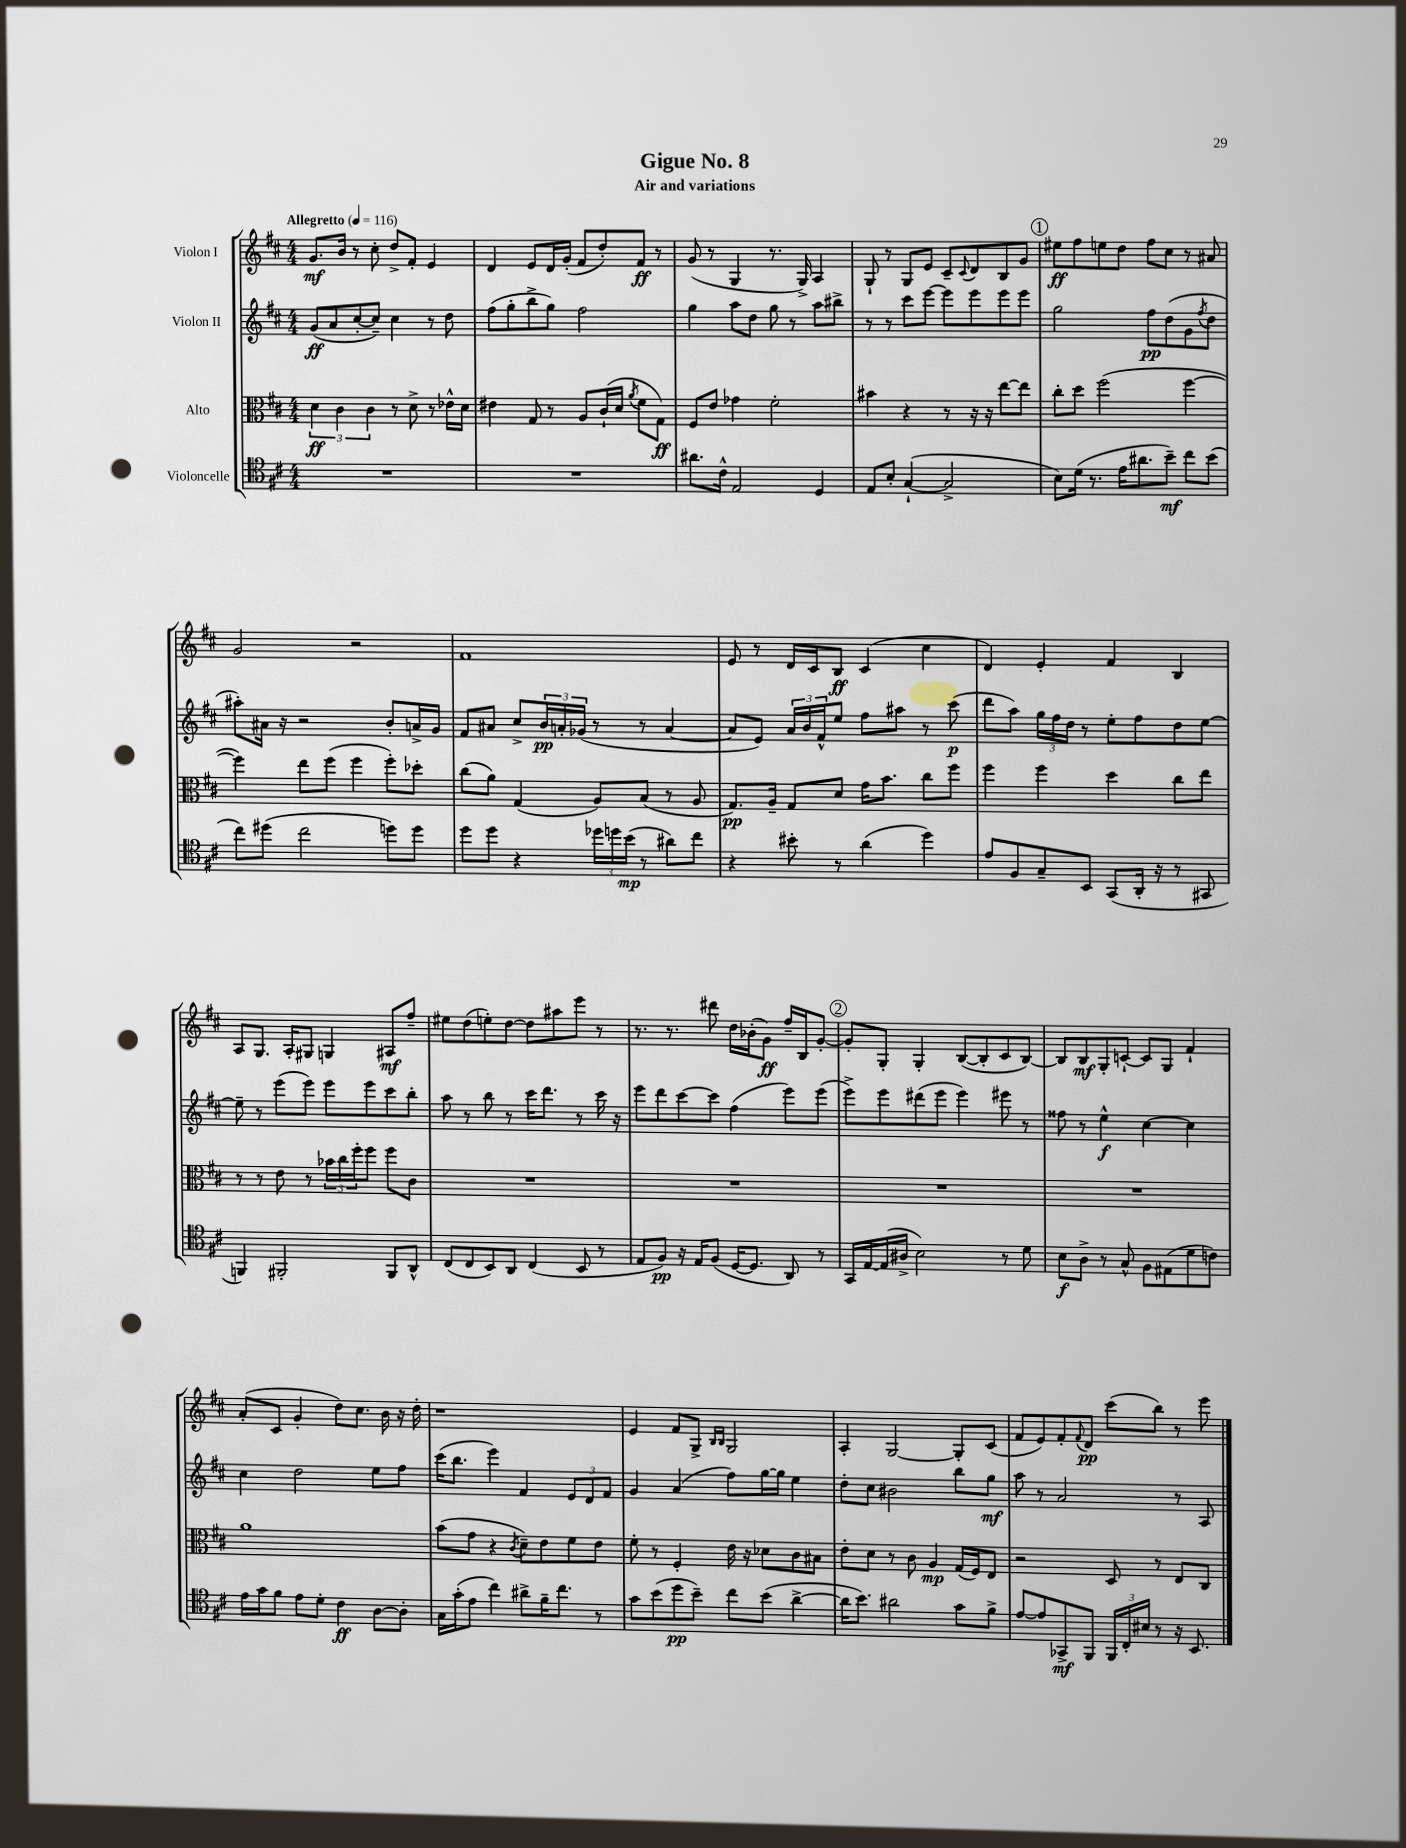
\header { title = "Gigue No. 8" subtitle = "Air and variations" }
<<
\new StaffGroup <<
\new Staff = "s0" \with { instrumentName = "Violon I" } {
    \clef treble \key d \major \numericTimeSignature \time 4/4 \tempo "Allegretto" 4 = 116
    g'8.\mf b'16 r8 cis''8-. d''8-> fis'8-. e'4 |
    d'4 e'8 d'16 g'16-.( fis'8 d''8-.) fis'8\ff r8 |
    g'8( r8 g4 r8. g16->) a4 |
    g8-! r8 g8 e'8 cis'8-- \appoggiatura { cis'8 } d'8 b8 g'8 |
    \mark \markup { \circle "1" } eis''8\ff fis''8 e''8 d''8 fis''8 cis''8 r8 ais'8 |
    g'2 r2 |
    fis'1 |
    e'8 r8 d'16 cis'16 b8\ff cis'4( cis''4 |
    d'4) e'4-. fis'4 b4 |
    a8 g8. a16-. gis8 g4 ais8\mf fis''8-- |
    eis''8 d''8( e''8-.) d''8~ d''8 ais''8 e'''8 r8 |
    r8. r8. dis'''8 d''16 bes'16-.( g'8\ff) fis''16-- b16 g'8~-. |
    \mark \markup { \circle "2" } g'8-. g8-. g4-. b8~( b8-. cis'8 b8~) |
    b8 b8\mf g8-. c'8~-! c'8 g8 fis'4-! |
    a'8-.( cis'8 g'4-. d''8) cis''8. b'16 r16 d''16-. |
    r1 |
    e'4 fis'8 g8-> \grace { b16 b16 } g2 |
    a4-. g2~ g8-. cis'8( |
    fis'8 e'8) fis'8-. \appoggiatura { fis'8 } d'8\pp cis'''8( b''8) r8 e'''8 \bar "|." |
}
\new Staff = "s1" \with { instrumentName = "Violon II" } {
    \clef treble \key d \major \numericTimeSignature \time 4/4
    g'8\ff( a'8 cis''8~-. cis''8--) cis''4 r8 d''8 |
    fis''8( g''8-. b''8-> g''8) fis''2 |
    g''4 a''8 d''8 g''8 r8 a''8 bis''8-> |
    r8 r8 cis'''8 e'''8~ e'''8 e'''8 e'''8 e'''8 |
    \mark \markup { \circle "1" } g''2 fis''8\pp d''8( g'8 \acciaccatura { fis''8 } d''8 |
    ais''8-.) ais'16 r16 r2 b'8-. a'16-> g'16 |
    fis'8 ais'8 cis''8-> \tuplet 3/2 { b'16\pp a'16-. ges'16( } r8 r8 a'4~ |
    a'8 e'8) \tuplet 3/2 { a'16 b'16 fis'16-^ } e''8 fis''8 ais''8 r8 cis'''8\p( |
    d'''8 a''8) \tuplet 3/2 { g''16 fis''16 d''16 } r8 e''8-. fis''8 d''8 e''8~ |
    e''8-- r8 e'''8( e'''8) e'''8 e'''8 cis'''8 b''8-. |
    a''8 r8 b''8 r8 cis'''16 d'''8. r8 cis'''16 r16 |
    e'''8 d'''8 cis'''8~ cis'''8 fis''4( e'''8) e'''8( |
    \mark \markup { \circle "2" } e'''8->) e'''8 dis'''8( e'''8 e'''4) eis'''8 r8 |
    fisis''8 r8 e''4-^\f cis''4~ cis''4 |
    cis''4 d''2 e''8 fis''8 |
    cis'''16( b''8. e'''4) fis'4 \tuplet 3/2 { e'8 d'8 fis'8 } |
    g'4 a'4( fis''8) g''16~ g''16 e''4 |
    d''8-. cis''8 bis'2 b''8 g''8\mf |
    a''8 r8 a'2 r8 a8 \bar "|." |
}
\new Staff = "s2" \with { instrumentName = "Alto" } {
    \clef alto \key d \major \numericTimeSignature \time 4/4
    \tuplet 3/2 { d'4\ff cis'4 cis'4 } r8 d'8-> r8 ees'16-^ d'16 |
    eis'4 g8 r8 a8 cis'16-!( d'16 \acciaccatura { a'8 } fis'8 g8\ff) |
    fis8 e'8 ges'4 fis'2-. |
    bis'4 r4 r8 r16 r16 e''8~ e''8 |
    \mark \markup { \circle "1" } cis''8-. d''8 fis''2( fis''4~ |
    fis''4) e''8 fis''8( fis''4 fis''8-.) des''8-. |
    cis''8( a'8) g4( a8) b8( r8 a8 |
    g8.\pp) a16-- g8 d'8 g'16 b'8. cis''8 fis''8 |
    fis''4 fis''4 d''4 cis''8 e''8 |
    r8 r8 e'8 r8 \tuplet 3/2 { bes'16 cis''16 fis''16-. } fis''8 fis''8 cis'8 |
    R1 |
    R1 |
    \mark \markup { \circle "2" } R1 |
    R1 |
    a'1 |
    b'8( g'8 r4 \acciaccatura { cis'8 } d'8--) e'8 fis'8 e'8 |
    fis'8-. r8 fis4-. e'16 r16 des'8 cis'8 bis8 |
    e'8-. d'8 r8 cis'8 a4\mp g16( fis16) e8 |
    r2 d8 r8 e8 cis8 \bar "|." |
}
\new Staff = "s3" \with { instrumentName = "Violoncelle" } {
    \clef tenor \key d \major \numericTimeSignature \time 4/4
    R1 |
    R1 |
    ais'8. cis'16-^ e2 d4 |
    e8 b8-. g4~-!( g2-> |
    \mark \markup { \circle "1" } b8) d'16( r8. e'16 ais'8. b'8--\mf) cis''8 b'8( |
    cis''8) dis''8( cis''2 d''8) d''8 |
    d''8 d''8 r4 \tuplet 3/2 { des''16 d''16 b'16\mp( } r8 ais'8) cis''8 |
    r4 bis'8-. r8 a'4( d''4) |
    e'8 fis8 g8-- b,8 g,8( a,16-. r16 r8 gis,8 |
    f,4) fis,2-. fis,8 a,8-^ |
    cis8( cis8 b,8) a,8 cis4( b,8 r8 |
    e8 fis8\pp) r16 e16 fis8( d16~ d8. a,8) r8 |
    \mark \markup { \circle "2" } g,16 e16~ e16( ais16-> b2) r8 d'8 |
    b8\f a8-> r8 g8-^ fis8 eis8( d'8 c'8) |
    e'16 g'16 fis'8 e'8 d'8-. cis'4\ff a8~ a8-. |
    g16 g'16-.( e'8 cis''4) ais'8-> fis'16-- cis''8. r8 |
    g'8 b'8( d''8\pp b'8--) cis''8 b'8( a'4~-> |
    a'16 b'8.) ais'2 g'8 fis'8-> |
    e'8~ e'8 ges,8->\mf fis,8 \tuplet 3/2 { fis,16 cis16-. bis16 } r8 r16 b,8. \bar "|." |
}
>>
>>
\layout { \context { \Score \remove "Bar_number_engraver" } }
